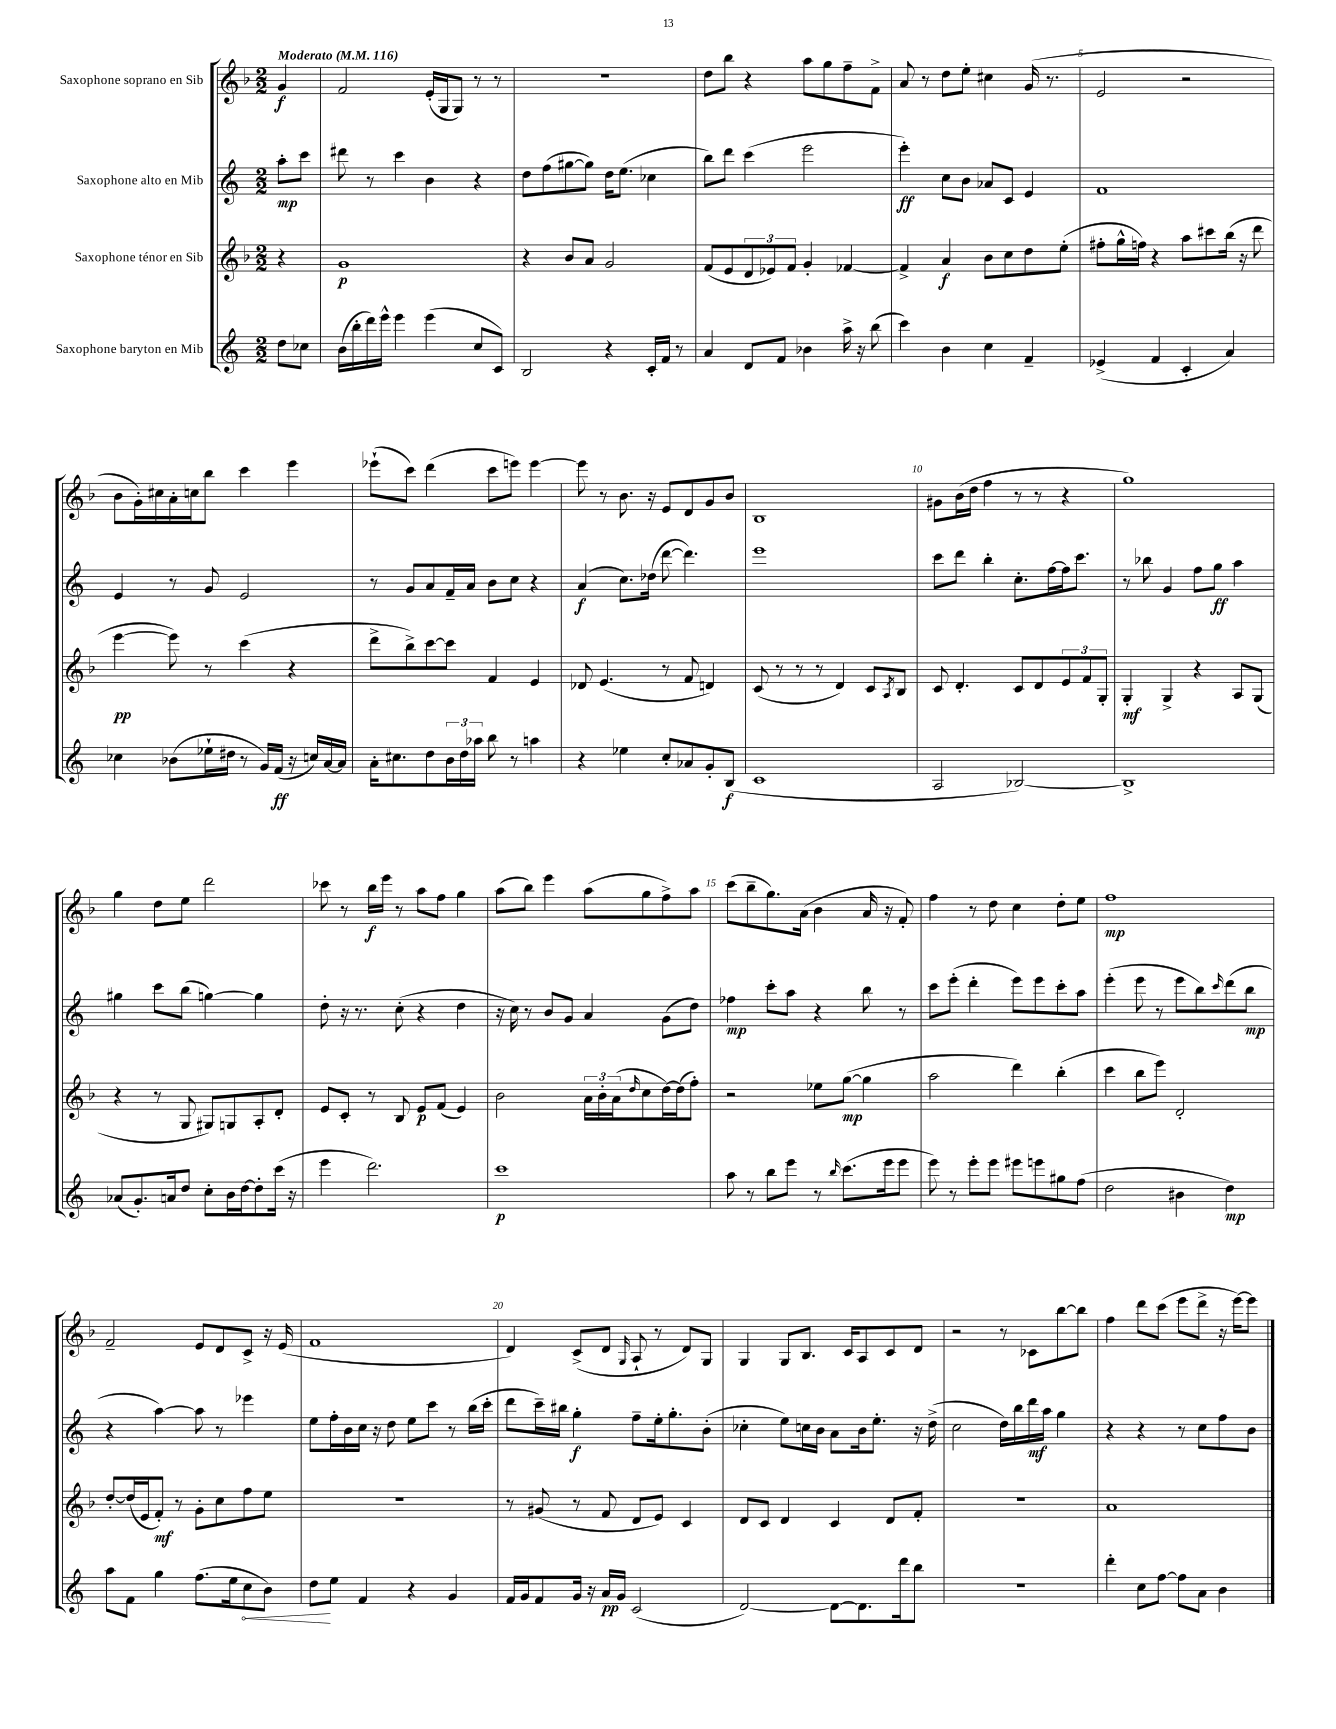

**kern	**kern	**kern	**kern
*staff4	*staff3	*staff2	*staff1
*clefG2	*clefG2	*clefG2	*clefG2
*k[]	*k[b-]	*k[]	*k[b-]
*M2/2	*M2/2	*M2/2	*M2/2
*MM116	*MM116	*MM116	*MM116
8dd	4r	8aa'	4g
8cc-	.	8ccc	.
=	=	=	=
(16b	1g	8ddd#	2f
16bb'	.	.	.
16ddd)	.	8r	.
16eee^^	.	.	.
4eee	.	4ccc	.
(4eee	.	4b	(16e'
.	.	.	16G
.	.	.	8G)
8cc	.	4r	8r
8c)	.	.	8r
=	=	=	=
2B	4r	8dd	1r
.	.	(8ff	.
.	8b-	[8gg#	.
.	8a	8gg#])	.
4r	2g	16dd	.
.	.	(8.ee	.
16c'	.	4cc-	.
16f	.	.	.
8r	.	.	.
=	=	=	=
4a	(8f	8bb)	8dd
.	8e	8ddd	8bb-
8d	12d	(4ccc	4r
.	12e-)	.	.
8f	.	.	.
.	12f	.	.
4b-	4g'	2eee	8aa
.	.	.	8gg
16aa^	[4f-	.	8ff~
16r	.	.	.
(8bb	.	.	8f^
=	=	=	=
4ccc)	4f-^]	4eee')	8a
.	.	.	8r
4b	4a	8cc	8dd
.	.	8b	8ee'
4cc	8b-	8a-	4cc#
.	8cc	8c	.
4f~	8dd	4e	(16g
.	.	.	8.r
.	(8ee'	.	.
=	=	=	=
(4e-^	8ff#'	1f	2e
.	16gg^^	.	.
.	16ff)	.	.
4f	4r	.	.
4c'	8aa	.	2r
.	8ccc#	.	.
4a)	(16bb-	.	.
.	16r	.	.
.	8ddd	.	.
=	=	=	=
4cc-	[4eee	4e	8b-
.	.	.	16g')
.	.	.	16cc#
(8b-	8eee])	8r	16a'
.	.	.	16cc
16ee-`	8r	8g	8bb-
16dd#	.	.	.
8r	(4ccc	2e	4ccc
16g)	.	.	.
(16f	.	.	.
16r	4r	.	4eee
16cc)	.	.	.
[16a	.	.	.
16a]	.	.	.
=	=	=	=
16a'	8ddd^	8r	(8eee-`
8.cc#	.	.	.
.	8bb-^)	8g	8ccc)
8dd	[8ccc	8a	(4ddd
24b	8ccc]	16f~	.
24dd	.	.	.
.	.	16a	.
24aa-	.	.	.
8bb	4f	8b	8ccc
8r	.	8cc	8eee)
4aa	4e	4r	[4eee
=	=	=	=
4r	8d-	(4a	8eee]
.	(4.e	.	8r
4ee-	.	8.cc)	8.b-
.	.	(16dd-	16r
8cc'	8r	[8ddd	8e
8a-	8f	4.ddd])	8d
8g'	4d)	.	8g
(8B	.	.	8b-
=	=	=	=
1c	(8c	1eee	1B-
.	8r	.	.
.	8r	.	.
.	8r	.	.
.	4d)	.	.
.	8c	.	.
.	8qA	.	.
.	8B-	.	.
=	=	=	=
2A	8c	8ccc	8g#
.	4.d'	8ddd	(16b-
.	.	.	16dd
.	.	4bb'	4ff
[2B-)	8c	8.cc'	8r
.	8d	.	8r
.	.	[16ff	.
.	12e	16ff]	4r
.	.	8.ccc	.
.	12f	.	.
.	12G'	.	.
=	=	=	=
1B-^]	4G'	8r	1gg)
.	.	8bb-	.
.	4G^	4g	.
.	4r	8ff	.
.	.	8gg	.
.	8A	4aa	.
.	(8G	.	.
=	=	=	=
(8a-	4r	4gg#	4gg
8.g')	.	.	.
.	8r	8ccc	8dd
16a	.	.	.
8dd	8G	(8bb	8ee
8cc'	8G#)	[4gg)	2ddd
16b	8G	.	.
[16dd	.	.	.
8dd']	8A'	4gg]	.
(16ccc	8d'	.	.
16r	.	.	.
=	=	=	=
4eee	8e	8dd'	8ccc-
.	8c'	16r	8r
.	.	8.r	.
2.ddd)	8r	.	16bb-
.	.	.	16eee
.	8B-	(8cc'	8r
.	8e	4r	8aa
.	(8f	.	8ff
.	4e)	4dd	4gg
=	=	=	=
1ccc	2b-	16r	(8aa
.	.	16cc)	.
.	.	8r	8bb-)
.	.	8b	4eee
.	.	8g	.
.	24a	4a	(8aa
.	24b-'	.	.
.	(24a	.	.
.	16qqdd	.	.
.	8cc	.	8gg
.	[16dd)	(8g	8ff^)
.	(16dd]	.	.
.	8ff')	8dd)	8aa
=	=	=	=
8aa	2r	4ff-	(8ccc
8r	.	.	8bb-~
8bb	.	8ccc'	8.gg)
8eee	.	8aa	.
.	.	.	(16a
8r	8ee-	4r	4b-
16qqbb	.	.	.
(8.ccc	([8gg	.	.
.	4gg]	8bb	16a
16eee	.	.	16r
8eee	.	8r	8f')
=	=	=	=
8eee)	2aa	8ccc	4ff
8r	.	(8eee'	.
8eee'	.	4ddd'	8r
8eee	.	.	8dd
8eee#	4ddd)	8eee)	4cc
8eee	.	8eee	.
8gg#	(4bb-'	8ccc'	8dd'
(8ff	.	8aa	8ee
=	=	=	=
2dd	4ccc	(4eee'	1ff
.	8bb-	8eee	.
.	8eee)	8r	.
4b#	2d'	8eee	.
.	.	8bb)	.
.	.	16qqccc	.
4dd)	.	(8ddd	.
.	.	8bb	.
=	=	=	=
8aa	[8dd'	4r	2f~
8f	(16dd]	.	.
.	16e	.	.
4gg	8f')	[4aa)	.
.	8r	.	.
(8.ff	8g'	8aa]	8e
.	8cc	8r	8d
16ee	.	.	.
8cc	8ff	4eee-	8c^
8b)	8ee	.	16r
.	.	.	(16e
=	=	=	=
8dd	1r	8ee	1f
8ee	.	16ff'	.
.	.	16b	.
4f	.	16cc	.
.	.	16r	.
.	.	8dd	.
4r	.	8ee	.
.	.	8ccc	.
4g	.	8r	.
.	.	(16bb	.
.	.	16ccc'	.
=	=	=	=
16f	8r	8ddd	4d)
16g	.	.	.
8f	(8g#	16ccc~)	.
.	.	16bb#	.
16g	8r	4gg'	(8c^
16r	.	.	.
16a	8f	.	8d
16g	.	.	.
.	.	.	16qqG
(2c	8d	8ff~	8A`
.	8e)	16ee'	8r
.	.	8.gg'	.
.	4c	.	8d)
.	.	(8b'	8G
=	=	=	=
[2d)	8d	4cc-'	4G
.	8c	.	.
.	4d	8ee)	8G
.	.	16cc	8.B-
.	.	16b	.
8d_	4c	8a	.
.	.	.	16c
8.d]	.	16b	8A
.	.	8.ee'	.
.	8d	.	8c
16ddd	.	.	.
8bb	8f'	16r	8d
.	.	(16dd^	.
=	=	=	=
1r	1r	2cc	2r
.	.	16dd)	8r
.	.	16bb	.
.	.	16ddd	8c-
.	.	16aa	.
.	.	4gg	[8bb-
.	.	.	8bb-]
=	=	=	=
4ddd'	1a	4r	4ff
8cc	.	4r	8ddd
[8ff	.	.	(8ccc
8ff]	.	8r	8eee
8a	.	8cc	8ddd^
4b	.	8ff	16r
.	.	.	[16eee)
.	.	8b	8eee]
==	==	==	==
*-	*-	*-	*-
